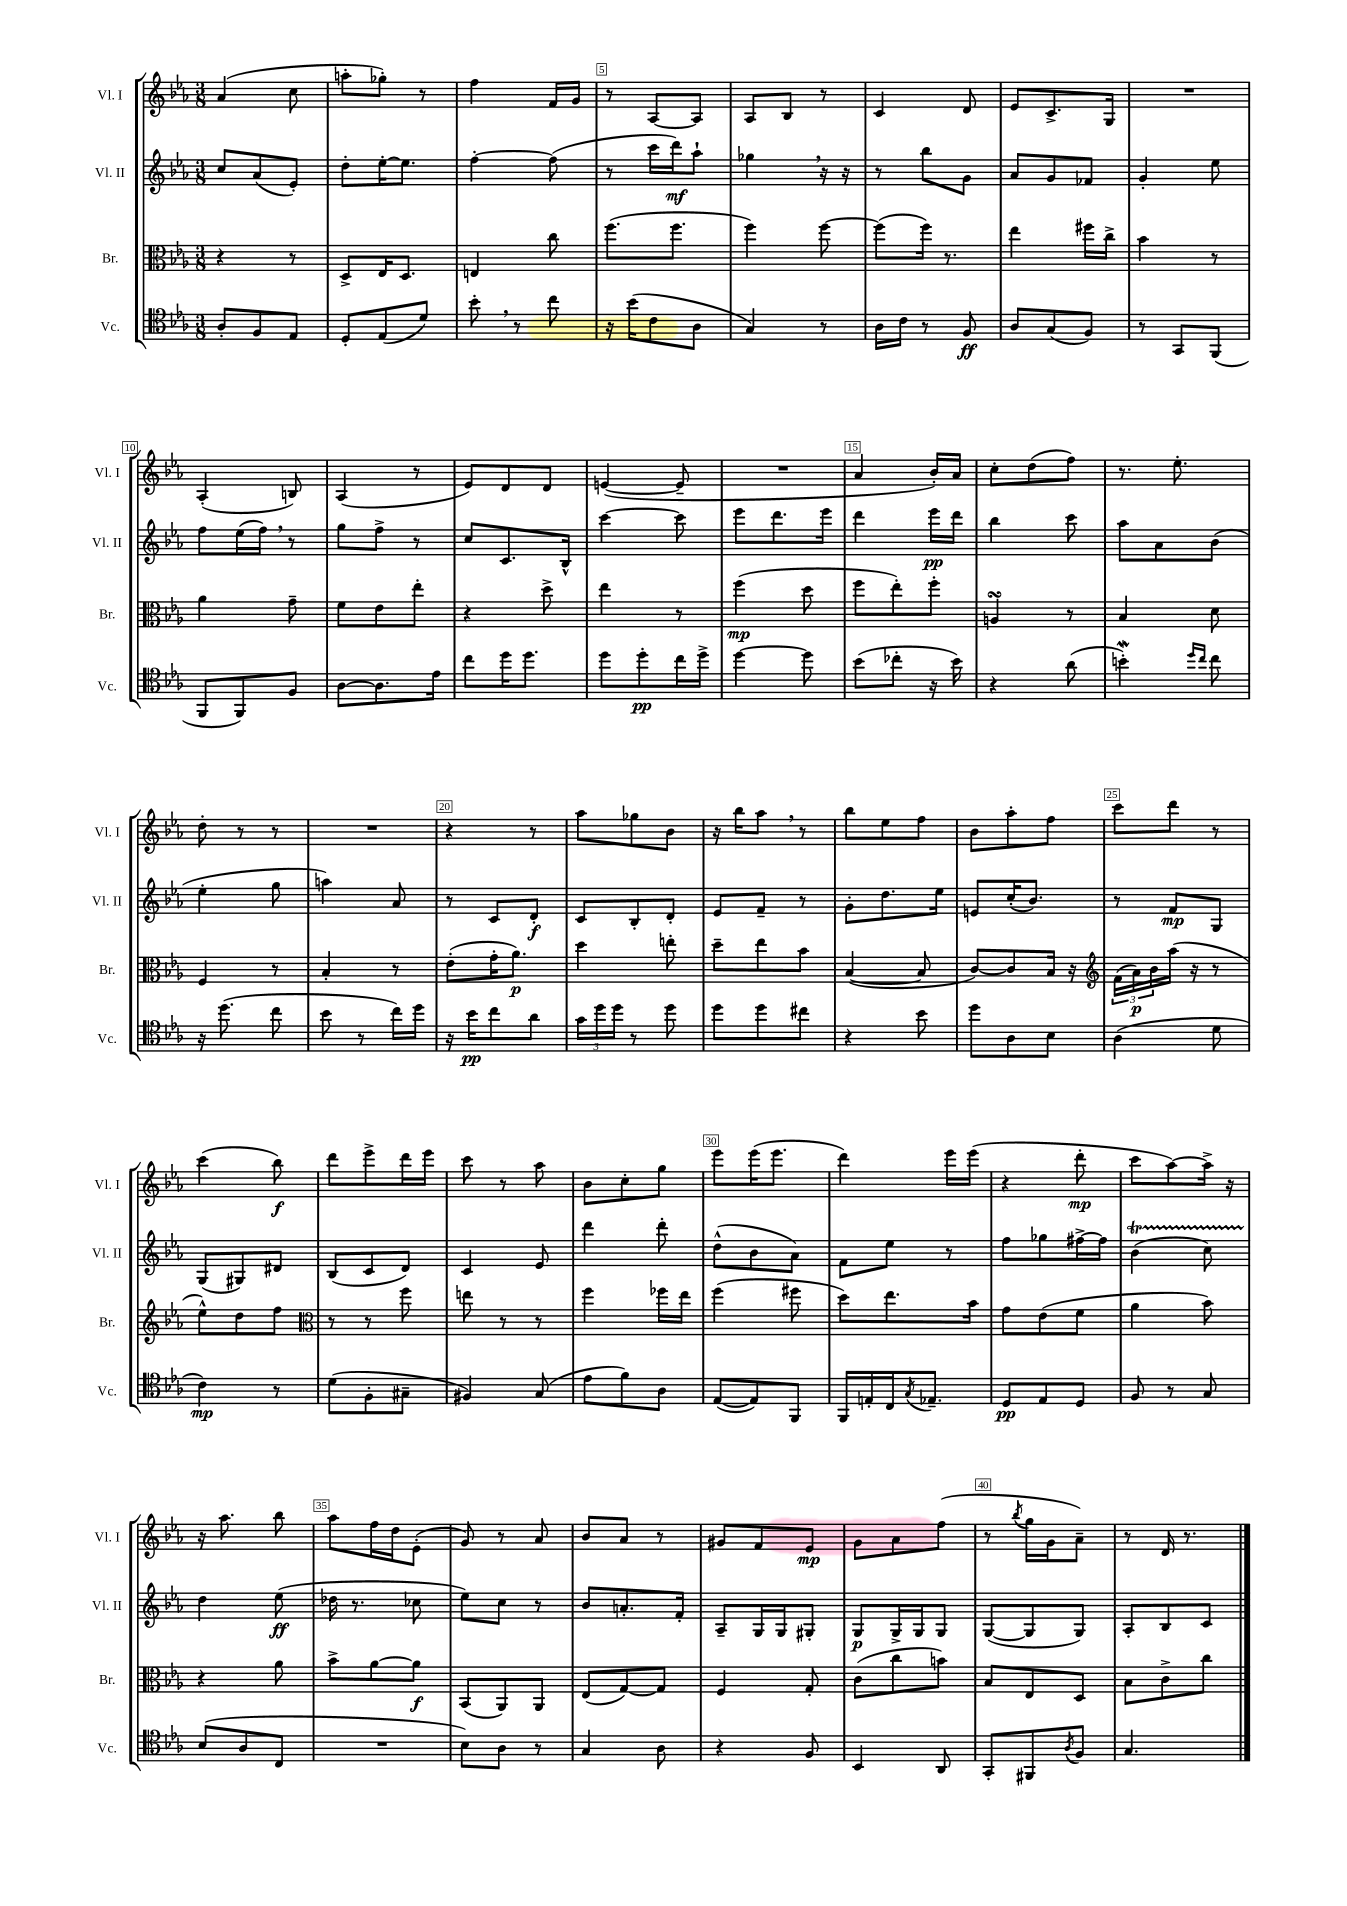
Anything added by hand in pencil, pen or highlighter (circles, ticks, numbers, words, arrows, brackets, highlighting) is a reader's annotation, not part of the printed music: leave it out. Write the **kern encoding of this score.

**kern	**dynam	**kern	**dynam	**kern	**dynam	**kern	**dynam
*part4	*part4	*part3	*part3	*part2	*part2	*part1	*part1
*staff4	*staff4	*staff3	*staff3	*staff2	*staff2	*staff1	*staff1
*I"Vc.	*	*I"Br.	*	*I"Vl. II	*	*I"Vl. I	*
*I'Vc.	*	*I'Br.	*	*I'Vl. II	*	*I'Vl. I	*
*clefC4	*	*clefC3	*	*clefG2	*	*clefG2	*
*k[b-e-a-]	*	*k[b-e-a-]	*	*k[b-e-a-]	*	*k[b-e-a-]	*
*M3/8	*	*M3/8	*	*M3/8	*	*M3/8	*
=2	=2	=2	=2	=2	=2	=2	=2
8A-'/L	.	4r	.	8cc/L	.	(4a-/	.
8F/	.	.	.	(8a-/	.	.	.
8E-/J	.	8r	.	8e-'/J)	.	8cc\	.
=3	=3	=3	=3	=3	=3	=3	=3
8D'/L	.	8D^/L	.	8dd'\L	.	8aan'\L	.
(8E-/	.	16E-/K	.	[16ee-'\K	.	8gg-X'\J)	.
.	.	8.D/J	.	8.ee-\J]	.	.	.
8d/J)	.	.	.	.	.	8r	.
=4	=4	=4	=4	=4	=4	=4	=4
8b-',\	.	4En/	.	[4ff'\	.	4ff\	.
8r	.	.	.	.	.	.	.
8cc\	.	8cc\	.	(8ff\]	.	16f/LL	.
.	.	.	.	.	.	16g/JJ	.
=5	=5	=5	=5	=5	=5	=5	=5
16r	.	(8.ff\L	.	8r	.	8r	.
(16b-\KL	.	.	.	.	.	.	.
8c\	.	.	.	16ccc\LL	.	[8A-/L	.
.	.	8.ff\J	.	16ddd\J)	mf	.	.
8A-\J	.	.	.	8aa-`\J	.	8A-/J]	.
=6	=6	=6	=6	=6	=6	=6	=6
4G/)	.	4ff\)	.	4gg-X,\	.	8A-/L	.
.	.	.	.	.	.	8B-/J	.
8r	.	[8ff\	.	16r	.	8r	.
.	.	.	.	16r	.	.	.
=7	=7	=7	=7	=7	=7	=7	=7
16A-\LL	.	(8ff\L]	.	8r	.	4c/	.
16c\JJ	.	.	.	.	.	.	.
8r	.	16ff\Jk)	.	8bb-\L	.	.	.
.	.	8.r	.	.	.	.	.
8F/	ff	.	.	8g\J	.	8d/	.
=8	=8	=8	=8	=8	=8	=8	=8
8A-/L	.	4ee-\	.	8a-/L	.	8e-/L	.
(8G/	.	.	.	8g/	.	8.c^/	.
8F/J)	.	16ff#X\LL	.	8f-X/J	.	.	.
.	.	16cc^\JJ	.	.	.	16G/Jk	.
=9	=9	=9	=9	=9	=9	=9	=9
8r	.	4b-\	.	4g'/	.	4.r	.
8GG/L	.	.	.	.	.	.	.
(8FF/J	.	8r	.	8ee-\	.	.	.
!!LO:LB:g=z
=10	=10	=10	=10	=10	=10	=10	=10
8FF/L	.	4a-\	.	8ff\L	.	(4A-'/	.
8FF/)	.	.	.	(16ee-\L	.	.	.
.	.	.	.	16ff,\JJ)	.	.	.
8F/J	.	8g~\	.	8r	.	8Bn/)	.
=11	=11	=11	=11	=11	=11	=11	=11
[8A-\L	.	8f\L	.	8gg\L	.	(4A-/	.
8.A-\]	.	8e-\	.	8ff^\J	.	.	.
.	.	8ee-'\J	.	8r	.	8r	.
16e-\Jk	.	.	.	.	.	.	.
=12	=12	=12	=12	=12	=12	=12	=12
8cc\L	.	4r	.	8cc/L	.	8e-/L)	.
16dd\K	.	.	.	8.c/	.	8d/	.
8.dd\J	.	.	.	.	.	.	.
.	.	8dd^\	.	.	.	8d/J	.
.	.	.	.	16B-^^/Jk	.	.	.
=13	=13	=13	=13	=13	=13	=13	=13
8dd\L	.	4ee-\	.	[4ccc\	.	([4en/	.
8dd'\	pp	.	.	.	.	.	.
16cc\L	.	8r	.	8ccc\]	.	8e~/]	.
16dd^\JJ	.	.	.	.	.	.	.
=14	=14	=14	=14	=14	=14	=14	=14
[4dd\	.	(4ff\	mp	8eee-\L	.	4.r	.
.	.	.	.	8.ddd\	.	.	.
8dd\]	.	8dd\	.	.	.	.	.
.	.	.	.	16eee-\Jk	.	.	.
=15	=15	=15	=15	=15	=15	=15	=15
(8b-\L	.	8ff\L	.	4ddd\	.	4a-/	.
8cc-X'\J	.	8ee-'\)	.	.	.	.	.
16r	.	8ff'\J	.	16eee-\LL	pp	16b-'/LL)	.
16b-\)	.	.	.	16ddd\JJ	.	16a-/JJ	.
=16	=16	=16	=16	=16	=16	=16	=16
4r	.	4AnsSsS/	.	4bb-\	.	8cc'\L	.
.	.	.	.	.	.	(8dd\	.
(8a-\	.	8r	.	8ccc\	.	8ff\J)	.
=17	=17	=17	=17	=17	=17	=17	=17
4bnW'\)	.	4B-/	.	8aa-\L	.	8.r	.
.	.	.	.	8a-\	.	.	.
.	.	.	.	.	.	8.ee-'\	.
16qqdd/LL	.	.	.	.	.	.	.
16qqcc/JJ	.	.	.	.	.	.	.
8cc\	.	8d\	.	(8b-\J	.	.	.
!!LO:LB:g=z
=18	=18	=18	=18	=18	=18	=18	=18
16r	.	4F/	.	4ee-'\	.	8dd'\	.
(8.dd\	.	.	.	.	.	.	.
.	.	.	.	.	.	8r	.
8cc\	.	8r	.	8gg\	.	8r	.
=19	=19	=19	=19	=19	=19	=19	=19
8b-\	.	4B-'/	.	4aan\)	.	4.r	.
8r	.	.	.	.	.	.	.
16cc\LL)	.	8r	.	8a-/	.	.	.
16dd\JJ	.	.	.	.	.	.	.
=20	=20	=20	=20	=20	=20	=20	=20
16r	.	(8e-'\L	.	8r	.	4r	.
16b-\KL	pp	.	.	.	.	.	.
8cc\	.	16g'\K	.	8c/L	.	.	.
.	.	8.a-\J)	p	.	.	.	.
8a-\J	.	.	.	8d'/J	f	8r	.
=21	=21	=21	=21	=21	=21	=21	=21
24g\LL	.	4dd\	.	8c/L	.	8aa-\L	.
24dd\	.	.	.	.	.	.	.
24dd\JJ	.	.	.	.	.	.	.
8r	.	.	.	8B-'/	.	8gg-X\	.
8dd\	.	8een'\	.	8d'/J	.	8b-\J	.
=22	=22	=22	=22	=22	=22	=22	=22
8dd\L	.	8dd~\L	.	8e-/L	.	16r	.
.	.	.	.	.	.	16bb-\KL	.
8dd\	.	8ee-\	.	8f~/J	.	8aa-,\J	.
8cc#X\J	.	8b-\J	.	8r	.	8r	.
=23	=23	=23	=23	=23	=23	=23	=23
4r	.	([4B-/	.	8g'\L	.	8bb-\L	.
.	.	.	.	8.dd\	.	8ee-\	.
8b-\	.	8B-/]	.	.	.	8ff\J	.
.	.	.	.	16ee-\Jk	.	.	.
=24	=24	=24	=24	=24	=24	=24	=24
8dd\L	.	[8c/L)	.	8en/L	.	8b-\L	.
8A-\	.	8c/]	.	(16cc'/K	.	8aa-'\	.
.	.	.	.	8.b-/J)	.	.	.
8B-\J	.	16B-/Jk	.	.	.	8ff\J	.
.	.	16r	.	.	.	.	.
=25	=25	=25	=25	=25	=25	=25	=25
*	*	*clefG2	*	*	*	*	*
(4A-\	.	(24f\LL	.	8r	.	8ccc\L	.
.	.	24a-\)	p	.	.	.	.
.	.	24b-\	.	.	.	.	.
.	.	(16aa-\JJ	.	8f/L	mp	8ddd\J	.
.	.	16r	.	.	.	.	.
8d\	.	8r	.	8G/J	.	8r	.
!!LO:LB:g=z
=26	=26	=26	=26	=26	=26	=26	=26
4c\)	mp	8ee-^^\L)	.	(8G/L	.	(4ccc\	.
.	.	8dd\	.	8G#X/)	.	.	.
8r	.	8ff\J	.	8d#X/J	.	8bb-\)	f
=27	=27	=27	=27	=27	=27	=27	=27
*	*	*clefC3	*	*	*	*	*
(8d\L	.	8r	.	(8B-/L	.	8ddd\L	.
8F'\	.	8r	.	8c/	.	8eee-^\	.
8G#X~\J	.	8ff\	.	8d/J)	.	16ddd\L	.
.	.	.	.	.	.	16eee-\JJ	.
=28	=28	=28	=28	=28	=28	=28	=28
4F#X/)	.	8een\	.	4c/	.	8ccc\	.
.	.	8r	.	.	.	8r	.
(8G/	.	8r	.	8e-/	.	8aa-\	.
=29	=29	=29	=29	=29	=29	=29	=29
8e-\L	.	4ff\	.	4ddd\	.	8b-\L	.
8f\)	.	.	.	.	.	8cc'\	.
8A-\J	.	16ff-X\LL	.	8ddd'\	.	8gg\J	.
.	.	16ee-\JJ	.	.	.	.	.
=30	=30	=30	=30	=30	=30	=30	=30
([8E-/L	.	(4ff\	.	(8dd^^\L	.	8eee-\L	.
8E-/])	.	.	.	8b-\	.	(16eee-\K	.
.	.	.	.	.	.	8.eee-\J	.
8FF/J	.	8ff#X\	.	8a-\J)	.	.	.
=31	=31	=31	=31	=31	=31	=31	=31
16FF/LL	.	8dd\L)	.	8f\L	.	4ddd\)	.
16En'/	.	.	.	.	.	.	.
16C/J	.	8.ee-\	.	8ee-\J	.	.	.
8qG/	.	.	.	.	.	.	.
8.E-X~/J	.	.	.	.	.	.	.
.	.	.	.	8r	.	16eee-\LL	.
.	.	16b-\Jk	.	.	.	(16eee-\JJ	.
=32	=32	=32	=32	=32	=32	=32	=32
8D/L	pp	8g\L	.	8ff\L	.	4r	.
8E-/	.	(8e-\	.	8gg-X\	.	.	.
8D/J	.	8f\J	.	[16ff#X^\L	.	8ddd'\	mp
.	.	.	.	16ff#\JJ]	.	.	.
=33	=33	=33	=33	=33	=33	=33	=33
8F/	.	4a-\	.	(4b-T\	.	8ccc\L	.
8r	.	.	.	.	.	[8aa-\)	.
8G/	.	8b-\)	.	8ccTTT\)	.	16aa-^\Jk]	.
.	.	.	.	.	.	16r	.
!!LO:LB:g=z
=34	=34	=34	=34	=34	=34	=34	=34
(8B-/L	.	4r	.	4dd\	.	16r	.
.	.	.	.	.	.	8.aa-\	.
8A-/	.	.	.	.	.	.	.
8C/J	.	8a-\	.	(8ee-\	ff	8bb-\	.
=35	=35	=35	=35	=35	=35	=35	=35
4.r	.	8b-^\L	.	16dd-X\	.	8aa-\L	.
.	.	.	.	8.r	.	.	.
.	.	[8a-\	.	.	.	16ff\L	.
.	.	.	.	.	.	16dd\J	.
.	.	8a-\J]	f	8cc-X\	.	(8e-'\J	.
=36	=36	=36	=36	=36	=36	=36	=36
8B-\L)	.	(8BB-/L	.	8ee-\L)	.	8g/)	.
8A-\J	.	8AA-/)	.	8cc\J	.	8r	.
8r	.	8AA-/J	.	8r	.	8a-/	.
=37	=37	=37	=37	=37	=37	=37	=37
4G/	.	(8E-/L	.	8b-/L	.	8b-/L	.
.	.	[8G/)	.	8.an'/	.	8a-/J	.
8A-\	.	8G/J]	.	.	.	8r	.
.	.	.	.	16f'/Jk	.	.	.
=38	=38	=38	=38	=38	=38	=38	=38
4r	.	4F/	.	8A-~/L	.	8g#X/L	.
.	.	.	.	16G/L	.	8f/	.
.	.	.	.	16G/J	.	.	.
8F/	.	8G'/	.	8G#X'/J	.	8e-/J	mp
=39	=39	=39	=39	=39	=39	=39	=39
4BB-/	.	(8c\L	.	8G/L	p	8g\L	.
.	.	8cc\	.	16G^/L	.	8a-\	.
.	.	.	.	16G/J	.	.	.
8AA-/	.	8bn\J)	.	8G/J	.	(8ff\J	.
=40	=40	=40	=40	=40	=40	=40	=40
8GG'/L	.	8B-/L	.	([8G/L	.	8r	.
.	.	.	.	.	.	8qbb-/	.
8FF#X/	.	8E-/	.	8G/]	.	16gg\LL	.
.	.	.	.	.	.	16g\J	.
8qA-/	.	.	.	.	.	.	.
8F/J	.	8D/J	.	8G/J)	.	8a-~\J)	.
=41	=41	=41	=41	=41	=41	=41	=41
4.G/	.	8B-\L	.	8A-'/L	.	8r	.
.	.	8c^\	.	8B-/	.	16d/	.
.	.	.	.	.	.	8.r	.
.	.	8cc\J	.	8c/J	.	.	.
==	==	==	==	==	==	==	==
*-	*-	*-	*-	*-	*-	*-	*-
